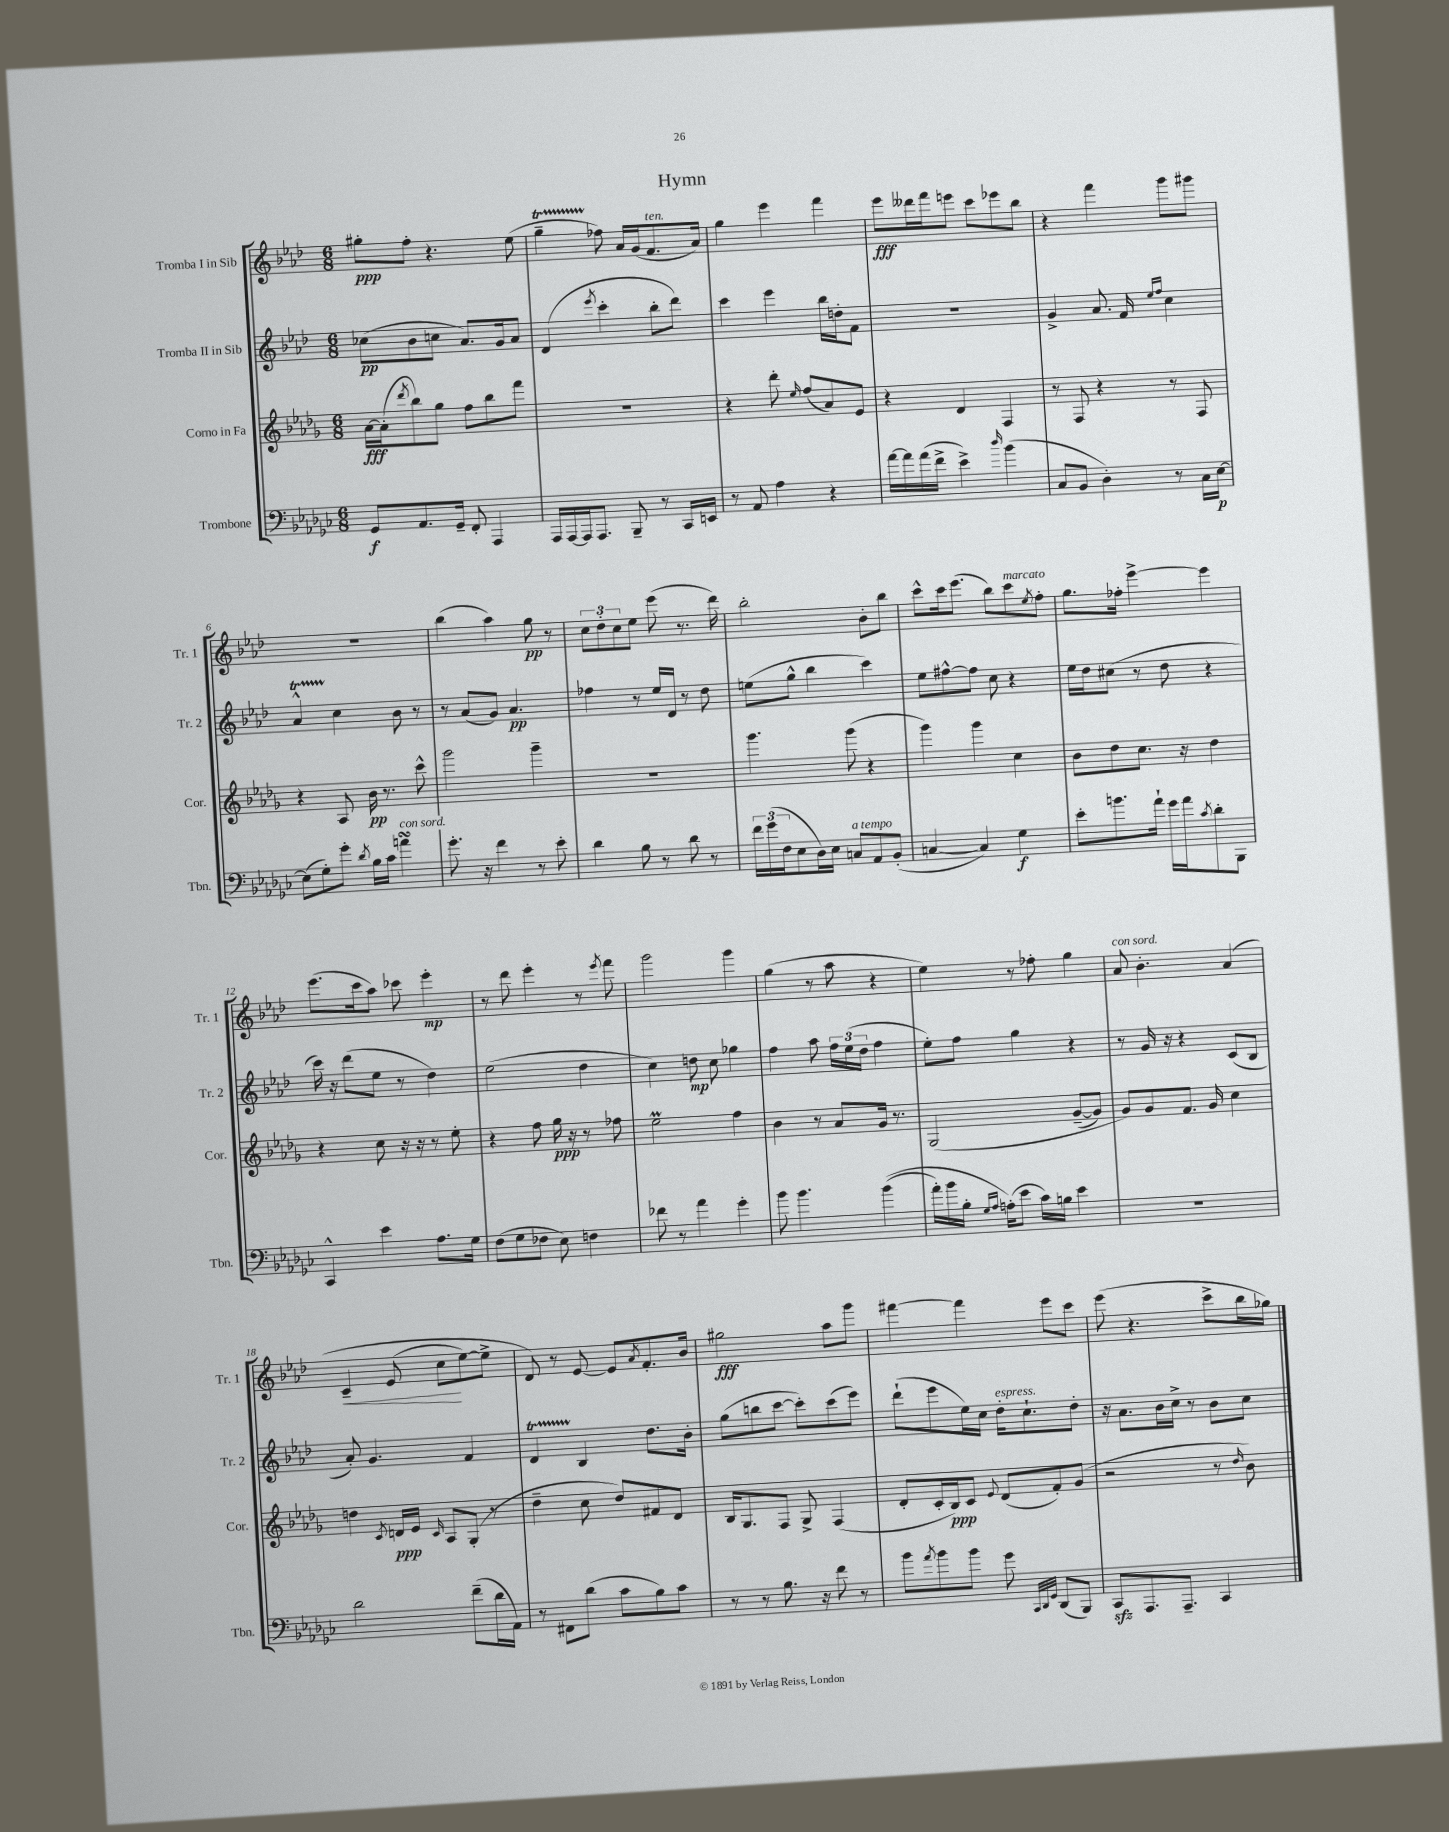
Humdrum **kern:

**kern	**dynam	**kern	**dynam	**kern	**dynam	**kern	**dynam
*part4	*part4	*part3	*part3	*part2	*part2	*part1	*part1
*staff4	*staff4	*staff3	*staff3	*staff2	*staff2	*staff1	*staff1
*I"Trombone	*	*I"Corno in Fa	*	*I"Tromba II in Sib	*	*I"Tromba I in Sib	*
*I'Tbn.	*	*I'Cor.	*	*I'Tr. 2	*	*I'Tr. 1	*
*clefF4	*	*clefG2	*	*clefG2	*	*clefG2	*
*k[b-e-a-d-g-c-]	*	*k[b-e-a-d-g-]	*	*k[b-e-a-d-]	*	*k[b-e-a-d-]	*
*M6/8	*	*M6/8	*	*M6/8	*	*M6/8	*
=1	=1	=1	=1	=1	=1	=1	=1
8GG-/L	f	[16a-\LL	fff	(8cc-X\L	pp	8gg#X'\L	ppp
.	.	(16a-'\J]	.	.	.	.	.
.	.	8qddd-/	.	.	.	.	.
8.AA-/	.	8bb-\)	.	8b-\	.	8ff'\J	.
.	.	8gg-\J	.	8ccn\J	.	4.r	.
16GG-~/Jk	.	.	.	.	.	.	.
8FF'/	.	8ff\L	.	8.a-/L)	.	.	.
4AAA-/	.	8bb-\	.	.	.	.	.
.	.	.	.	16g/k	.	.	.
.	.	8fff\J	.	8a-/J	.	(8ee-\	.
=2	=2	=2	=2	=2	=2	=2	=2
16AAA-/LL	.	2.r	.	(4d-/	.	4ggt~\	.
[16AAA-/	.	.	.	.	.	.	.
16AAA-/J]	.	.	.	.	.	.	.
8.AAA-/J	.	.	.	.	.	.	.
.	.	.	.	8qeee-/	.	.	.
.	.	.	.	4ccc'\	.	8ff-X\)	.
8BBB-~/	.	.	.	.	.	16a-/LL	.
.	.	.	.	.	.	(16g/J	.
!	!	!	!	!	!	!LO:TX:a:i:t=ten.	!
8r	.	.	.	8bb-'\L	.	8.f/	.
16CC-/LL	.	.	.	8ddd-\J)	.	.	.
16EEn/JJ	.	.	.	.	.	16a-/Jk)	.
=3	=3	=3	=3	=3	=3	=3	=3
8r	.	4r	.	4ccc\	.	4gg\	.
8AA-/	.	.	.	.	.	.	.
4A-\	.	8ddd-'\	.	4eee-\	.	4eee-\	.
.	.	16qqee-/	.	.	.	.	.
.	.	(8ff/L	.	.	.	.	.
4r	.	8a-/)	.	16bb-\LL	.	4fff\	.
.	.	.	.	16ddn'\J	.	.	.
.	.	8e-/J	.	8f\J	.	.	.
=4	=4	=4	=4	=4	=4	=4	=4
[16a-\LL	.	4r	.	2.r	.	8eee-\L	fff
16a-\]	.	.	.	.	.	.	.
(16a-\	.	.	.	.	.	16ddd--X\L	.
16f^\JJ	.	.	.	.	.	16fff\J	.
4e-^\)	.	4d-/	.	.	.	8eeen\J	.
.	.	.	.	.	.	8ccc\L	.
16qqdd-/	.	.	.	.	.	.	.
(4b-\	.	4F/	.	.	.	8eee-X\	.
.	.	.	.	.	.	8bb-\J	.
=5	=5	=5	=5	=5	=5	=5	=5
8C-/L	.	8r	.	4g^/	.	4r	.
8BB-/J	.	8F/	.	.	.	.	.
4D-'\)	.	4r	.	8.a-/	.	4fff\	.
.	.	.	.	16f/	.	.	.
.	.	.	.	16qqee-/LL	.	.	.
.	.	.	.	16qqff/JJ	.	.	.
8r	.	8r	.	4cc\	.	8ggg\L	.
16C-\LL	.	8F/	.	.	.	8ggg#X\J	.
[16E-\JJ	p	.	.	.	.	.	.
!!LO:LB:g=z
=6	=6	=6	=6	=6	=6	=6	=6
(8E-\L]	.	4r	.	4a-T^^/	.	2.r	.
8G-'\)	.	.	.	.	.	.	.
8g-'\J	.	8A-/	.	4cc\	.	.	.
8qd-/	.	.	.	.	.	.	.
16B-\LL	.	16b-\	pp	.	.	.	.
16c-\JJ	.	8.r	.	.	.	.	.
!LO:TX:a:i:t=con sord.	!	!	!	!	!	!	!
4ansSsS\	.	.	.	8b-\	.	.	.
.	.	8ccc^^\	.	8r	.	.	.
=7	=7	=7	=7	=7	=7	=7	=7
8.g-'\	.	2ggg-\	.	8r	.	(4bb-\	.
.	.	.	.	(8a-/L	.	.	.
16r	.	.	.	.	.	.	.
4f\	.	.	.	8g/J)	.	4aa-\)	.
.	.	.	.	4.a-/	pp	.	.
8r	.	4ggg-~\	.	.	.	8gg\	pp
8e-'\	.	.	.	.	.	8r	.
=8	=8	=8	=8	=8	=8	=8	=8
4d-\	.	2.r	.	4ff-X\	.	12cc\L	.
.	.	.	.	.	.	12dd-'\	.
.	.	.	.	.	.	12cc\	.
8B-\	.	.	.	8r	.	8ee-\J	.
8r	.	.	.	16ee-/LL	.	(8eee-\	.
.	.	.	.	16d-/JJ	.	.	.
8d-\	.	.	.	8r	.	8.r	.
8r	.	.	.	8dd-\	.	.	.
.	.	.	.	.	.	16ddd-\)	.
=9	=9	=9	=9	=9	=9	=9	=9
24f\LL	.	4.ggg-\	.	(8een\L	.	2bb-'\	.
(24g-\	.	.	.	.	.	.	.
24F\J	.	.	.	.	.	.	.
8E-\	.	.	.	8gg^^\J	.	.	.
16D-\L)	.	.	.	4bb-\	.	.	.
16E-\JJ	.	.	.	.	.	.	.
!LO:TX:a:i:t=a tempo	!	!	!	!	!	!	!
8Cn/L	.	(8ggg-\	.	.	.	.	.
8AA-/	.	4r	.	4ccc\)	.	8b-'\L	.
(8BB-'/J	.	.	.	.	.	8bb-\J	.
=10	=10	=10	=10	=10	=10	=10	=10
[4Cn/	.	4ggg-\)	.	8ee-\L	.	8ccc^^\L	.
.	.	.	.	[8ff#X^^\	.	16ccc\k	.
.	.	.	.	.	.	(8.eee-\J	.
4C/])	.	4ggg-\	.	8ff#\J]	.	.	.
.	.	.	.	8cc\	.	8bb-\L)	.
!	!	!	!	!	!	!LO:TX:a:i:t=marcato	!
4G-\	f	4cc\	.	4r	.	8ccc\	.
.	.	.	.	.	.	8qee-/	.
.	.	.	.	.	.	8ff'\J	.
=11	=11	=11	=11	=11	=11	=11	=11
8e-'\L	.	8b-\L	.	16ee-\LL	.	8.gg\L	.
.	.	.	.	16dd-\J	.	.	.
8.bn\	.	8dd-\	.	(8cc#X\J	.	.	.
.	.	.	.	.	.	16ff-X'\Jk	.
.	.	8.cc\J	.	8r	.	[4eee-^\	.
16a-`\Jk	.	.	.	.	.	.	.
16g-\LL	.	.	.	8dd-\	.	.	.
16a-\J	.	16r	.	.	.	.	.
8qc-/	.	.	.	.	.	.	.
8d-'\	.	4dd-\	.	4r	.	4eee-\]	.
8BBB-\J	.	.	.	.	.	.	.
!!LO:LB:g=z
=12	=12	=12	=12	=12	=12	=12	=12
4CC-^^/	.	4r	.	16ccc\)	.	(8.eee-\L	.
.	.	.	.	16r	.	.	.
.	.	.	.	(8ddd-\L	.	.	.
.	.	.	.	.	.	16ccc\k	.
4e-\	.	8cc\	.	8ee-\J	.	8aa-\J)	.
.	.	16r	.	8r	.	8ccc-X\	.
.	.	16r	.	.	.	.	.
8.A-\L	.	8r	.	4dd-\)	.	4eee-'\	mp
.	.	8ee-'\	.	.	.	.	.
16G-\Jk	.	.	.	.	.	.	.
=13	=13	=13	=13	=13	=13	=13	=13
(8F\L	.	4r	.	(2ee-\	.	8r	.
8G-\	.	.	.	.	.	8ddd-\	.
8F-X\J	.	8ff\	.	.	.	4eee-'\	.
8E-\)	.	16gg-\	ppp	.	.	.	.
.	.	16r	.	.	.	.	.
4Fn\	.	8r	.	4dd-\	.	8r	.
.	.	.	.	.	.	8qeee-/	.
.	.	8ff-X\	.	.	.	8fff\	.
=14	=14	=14	=14	=14	=14	=14	=14
8f-X\	.	2ee-M\	.	4cc\)	.	2ggg\	.
8r	.	.	.	.	.	.	.
4a-\	.	.	.	8ddn\	mp	.	.
.	.	.	.	8cc\	.	.	.
4g-'\	.	4ff\	.	4gg-X\	.	4ggg\	.
=15	=15	=15	=15	=15	=15	=15	=15
8b-\	.	4b-\	.	4ff\	.	(4gg\	.
4.b-\	.	.	.	.	.	.	.
.	.	8r	.	8aa-\	.	8r	.
.	.	8a-/L	.	24ff\LL	.	8aa-\	.
.	.	.	.	(24ee-\	.	.	.
.	.	.	.	24dd-\JJ	.	.	.
((4b-\	.	16g-/Jk	.	4ff\	.	4r	.
.	.	8.r	.	.	.	.	.
=16	=16	=16	=16	=16	=16	=16	=16
16a-'\LL)	.	(2G-/	.	8ee-'\L)	.	4ee-\)	.
16b-\	.	.	.	.	.	.	.
16B-'\JJ	.	.	.	8ff\J	.	.	.
16qqG-/LL	.	.	.	.	.	.	.
16qqA-/JJ	.	.	.	.	.	.	.
(16An'\KL)	.	.	.	.	.	.	.
8e-\J	.	.	.	4gg\	.	8r	.
16c-\LL)	.	.	.	.	.	8ff-X'\	.
16Bn\JJ	.	.	.	.	.	.	.
4e-\	.	([8g-~/L	.	4r	.	4gg\	.
.	.	8g-/J])	.	.	.	.	.
=17	=17	=17	=17	=17	=17	=17	=17
!	!	!	!	!	!	!LO:TX:a:i:t=con sord.	!
2.r	.	8g-/L)	.	8r	.	8a-/	.
.	.	8g-/	.	16g/	.	4.b-'\	.
.	.	.	.	16r	.	.	.
.	.	8.f/J	.	4r	.	.	.
.	.	16g-/	.	.	.	.	.
.	.	4cc\	.	(8c/L	.	(4a-/	.
.	.	.	.	8B-/J	.	.	.
!!LO:LB:g=z
=18	=18	=18	=18	=18	=18	=18	=18
!	!	!	!	!	!	!	!LO:HP:b
2d-\	.	4ddn\	.	8a-'/)	.	4c~/	<
.	.	.	.	4.g/	.	.	.
.	.	8qc/	.	.	.	.	.
.	.	16dn/LL	ppp	.	.	(8e-/	.
.	.	16e-/JJ	.	.	.	.	.
.	.	16qqc/	.	.	.	.	.
.	.	8A-/L	.	.	.	8cc\L	.
(8f~\L	.	(8G-'/J	.	4f/	.	[8ee-\)	[
16d-\L	.	8r	.	.	.	8ee-^\J]	.
16AA-\JJ)	.	.	.	.	.	.	.
=19	=19	=19	=19	=19	=19	=19	=19
8r	.	4dd-~\	.	4d-T/	.	8d-/)	.
8FF#X\L	.	.	.	.	.	8r	.
(8d-\J	.	8cc\	.	4B-/	.	[8e-/	.
8c-\L	.	8dd-/L)	.	.	.	8e-/L]	.
.	.	.	.	.	.	8qa-/	.
8B-\)	.	8f#X/	.	8.dd-\L	.	8.f'/	.
8c-\J	.	8d-/J	.	.	.	.	.
.	.	.	.	16b-'\Jk	.	16b-/Jk	.
=20	=20	=20	=20	=20	=20	=20	=20
8r	.	16B-/KL	.	(8gg\L	.	2gg#X\	fff
.	.	8.G-/	.	.	.	.	.
8r	.	.	.	8bbn\	.	.	.
8.B-\	.	8F/J	.	[8ccc\J	.	.	.
.	.	8G-^/	.	8ccc'\L])	.	.	.
16r	.	.	.	.	.	.	.
8f\	.	(4F/	.	(8ccc\	.	8aa-\L	.
8r	.	.	.	8eee-\J)	.	8ggg\J	.
=21	=21	=21	=21	=21	=21	=21	=21
8b-\L	.	8d-'/L	.	(8ddd-`\L	.	[4fff#X\	.
8qa-/	.	.	.	.	.	.	.
8b-\	.	16c'/L	.	8eee-\	.	.	.
.	.	16B-/J)	ppp	.	.	.	.
8b-\J	.	8c/J	.	16ee-\L)	.	4fff#\]	.
.	.	.	.	16cc\JJ	.	.	.
.	.	8qqe-/	.	.	.	.	.
!	!	!	!	!LO:TX:a:i:t=espress.	!	!	!
8g-\	.	(8d-/L	.	16dd-'\KL	.	.	.
.	.	.	.	8.cc`\	.	.	.
32qqCC-/LLL	.	.	.	.	.	.	.
32qqDD-/	.	.	.	.	.	.	.
32qqGG-/JJJ	.	.	.	.	.	.	.
(8DD-/L	.	8f'/)	.	.	.	8eee-\L	.
8BBB-/J)	.	(8g-/J	.	8dd-'\J	.	8ccc\J	.
=22	=22	=22	=22	=22	=22	=22	=22
8CC-zz/L	.	2r	.	16r	.	(8eee-\	.
.	.	.	.	8.a-\L	.	.	.
8.AAA-/	.	.	.	.	.	4.r	.
.	.	.	.	16b-\L	.	.	.
8.AAA-~/J	.	.	.	16cc^\JJ	.	.	.
.	.	.	.	8r	.	.	.
4CC-/	.	8r	.	8b-\L	.	8ccc^\L	.
.	.	16qqdd-/	.	.	.	.	.
.	.	8b-\)	.	8cc\J	.	16bb-\L	.
.	.	.	.	.	.	16gg-X\JJ)	.
==	==	==	==	==	==	==	==
*-	*-	*-	*-	*-	*-	*-	*-
